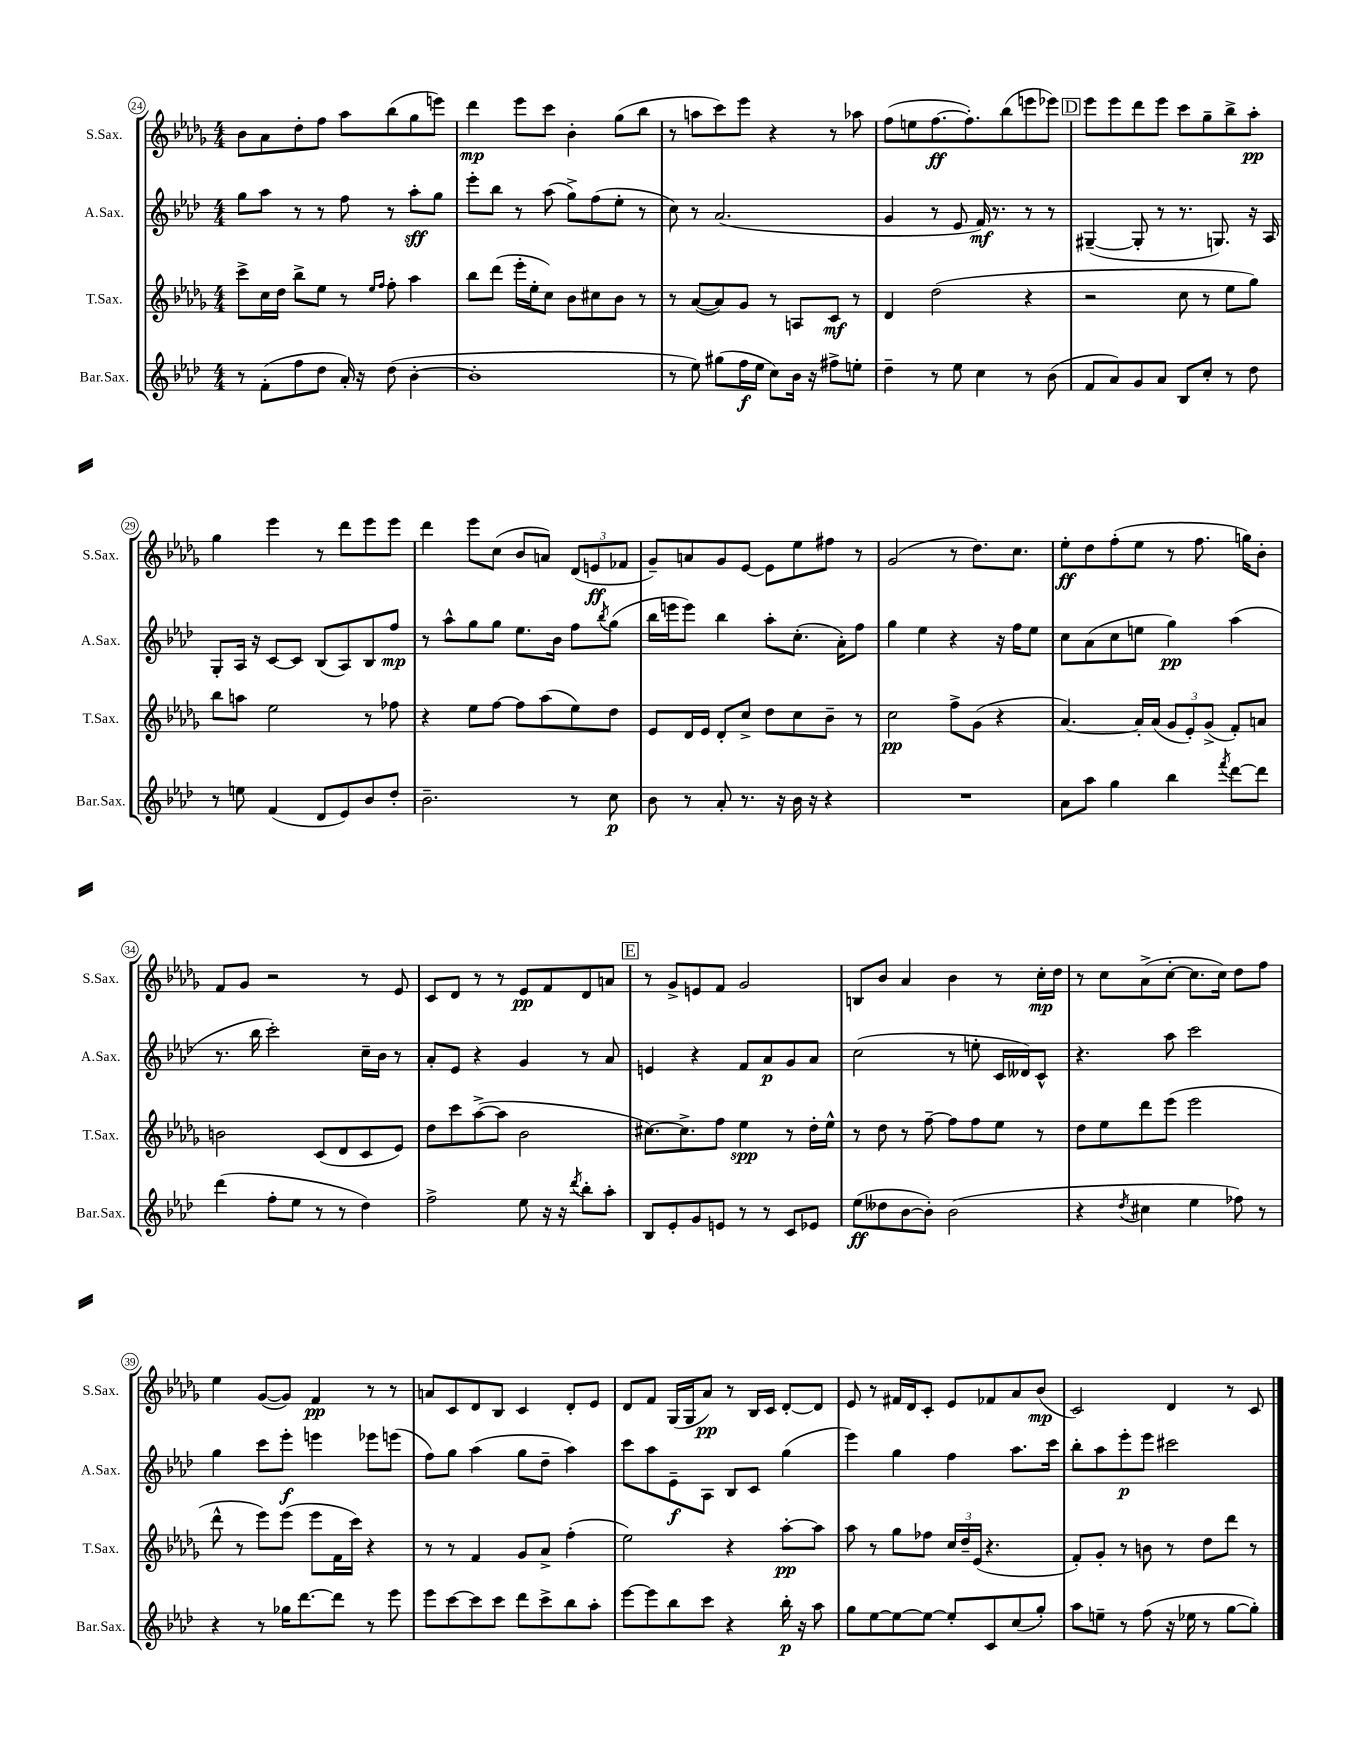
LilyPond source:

<<
\new StaffGroup <<
\new Staff = "s0" \with { instrumentName = "S.Sax." shortInstrumentName = "S.Sax." } {
    \clef treble \key des \major \numericTimeSignature \time 4/4
    bes'8 aes'8 des''8-. f''8 aes''8 bes''8( ges''8 e'''8) |
    des'''4\mp ees'''8 c'''8 bes'4-. ges''8( bes''8 |
    r8 a''8 c'''8) ees'''8 r4 r8 aes''8 |
    f''8( e''8 f''8.~\ff f''8.-.) bes''8( e'''8 ees'''8) |
    \mark \markup { \box "D" } ees'''8 ees'''8 des'''8 ees'''8 c'''8 ges''8-- bes''8-> aes''8-.\pp |
    ges''4 ees'''4 r8 des'''8 ees'''8 ees'''8 |
    des'''4 ees'''8 c''8( bes'8 a'8) \tuplet 3/2 { des'8( e'8\ff fes'8 } |
    ges'8--) a'8 ges'8 ees'8~ ees'8 ees''8 fis''8 r8 |
    ges'2( r8 des''8.) c''8. |
    ees''8-.\ff des''8 f''8-.( ees''8 r8 f''8. g''16) bes'8-. |
    f'8 ges'8 r2 r8 ees'8 |
    c'8 des'8 r8 r8 ees'8\pp f'8 des'8 a'8 |
    \mark \markup { \box "E" } r8 ges'8-> e'8 f'8 ges'2 |
    b8 bes'8 aes'4 bes'4 r8 c''16-.\mp des''16 |
    r8 c''8 aes'8->( c''8~-. c''8. c''16) des''8 f''8 |
    ees''4 ges'8~( ges'8) f'4\pp r8 r8 |
    a'8 c'8 des'8 bes8 c'4 des'8-. ees'8 |
    des'8 f'8 ges16( ges16 aes'8\pp) r8 bes16 c'16 des'8~-. des'8 |
    ees'8 r8 fis'16 des'16 c'8-. ees'8 fes'8 aes'8 bes'8\mp( |
    c'2) des'4 r8 c'8 \bar "|." |
}
\new Staff = "s1" \with { instrumentName = "A.Sax." shortInstrumentName = "A.Sax." } {
    \clef treble \key aes \major \numericTimeSignature \time 4/4
    g''8 aes''8 r8 r8 f''8 r8 aes''8-.\sff g''8 |
    ees'''8-. bes''8 r8 aes''8( g''8->) f''8( ees''8-. r8 |
    c''8) r8 aes'2.( |
    g'4 r8 ees'8 f'16\mf) r8. r8 r8 |
    \mark \markup { \box "D" } gis4~--( gis8-. r8 r8. g8.) r16 aes16 |
    g8-. aes16 r16 c'8~ c'8 bes8( aes8) bes8 f''8\mp |
    r8 aes''8-^ g''8 g''8 ees''8. bes'16 f''8 \acciaccatura { bes''8 } g''8( |
    bes''16 e'''16 e'''8) bes''4 aes''8-. c''8.-.( aes'16-.) f''8 |
    g''4 ees''4 r4 r16 f''16 ees''8 |
    c''8 aes'8( c''8 e''8 g''4\pp) aes''4( |
    r8. bes''16 c'''2-.) c''16-- bes'16 r8 |
    aes'8-. ees'8 r4 g'4 r8 aes'8 |
    \mark \markup { \box "E" } e'4 r4 f'8 aes'8\p g'8 aes'8 |
    c''2( r8 e''8-. c'16 deses'16) c'8-^ |
    r4. aes''8 c'''2 |
    g''4 c'''8 ees'''8-.\f e'''4 ees'''8 e'''8( |
    f''8) g''8 aes''4( g''8 des''8-- aes''4) |
    c'''8 aes''8 ees'8--\f aes8 bes8 c'8 g''4( |
    ees'''4) g''4 f''4 aes''8. c'''16 |
    bes''8-. aes''8 ees'''8-.\p ees'''8 cis'''2 \bar "|." |
}
\new Staff = "s2" \with { instrumentName = "T.Sax." shortInstrumentName = "T.Sax." } {
    \clef treble \key des \major \numericTimeSignature \time 4/4
    c'''8-> c''16 des''16 bes''8-> ees''8 r8 \grace { ees''16 f''16 } f''8-. aes''4 |
    bes''8 des'''8( ees'''16-. ees''16-. c''8) bes'8 cis''8 bes'8 r8 |
    r8 aes'8~( aes'8) ges'8 r8 a8 c'8\mf r8 |
    des'4 des''2( r4 |
    \mark \markup { \box "D" } r2 c''8 r8 ees''8 ges''8) |
    bes''8 a''8 ees''2 r8 fes''8 |
    r4 ees''8 f''8~ f''8 aes''8( ees''8) des''8 |
    ees'8 des'16 ees'16 des'8-. c''8-> des''8 c''8 bes'8-- r8 |
    c''2\pp f''8-> ges'8( r4 |
    aes'4.~) aes'16-. aes'16( \tuplet 3/2 { ges'8 ees'8-.) ges'8->( } f'8-.) a'8 |
    b'2 c'8( des'8 c'8 ees'8) |
    des''8 c'''8 aes''8~->( aes''8 bes'2 |
    \mark \markup { \box "E" } cis''8.~) cis''8.-> f''8 ees''4\spp r8 des''16-. ees''16-^ |
    r8 des''8 r8 f''8~-- f''8 f''8 ees''8 r8 |
    des''8 ees''8 des'''8 ees'''8( ees'''2 |
    des'''8-^ r8 ees'''8) ees'''8( ees'''8 f'16 c'''16) r4 |
    r8 r8 f'4 ges'8 aes'8-> f''4-.( |
    ees''2) r4 aes''8~-.\pp aes''8 |
    aes''8 r8 ges''8 fes''8 \tuplet 3/2 { c''16 des''16-- ees'16( } r4. |
    f'8-.) ges'8-. r8 b'8 r8 des''8 des'''8 r8 \bar "|." |
}
\new Staff = "s3" \with { instrumentName = "Bar.Sax." shortInstrumentName = "Bar.Sax." } {
    \clef treble \key aes \major \numericTimeSignature \time 4/4
    r8 f'8-.( f''8 des''8 aes'16-.) r16 des''8( bes'4~-. |
    bes'1-. |
    r8 ees''8) gis''8( f''16\f ees''16 c''8) bes'16 r16 fis''8-> e''8-. |
    des''4-- r8 ees''8 c''4 r8 bes'8( |
    \mark \markup { \box "D" } f'8 aes'8) g'8 aes'8 bes8 c''8-. r8 des''8 |
    r8 e''8 f'4( des'8 ees'8) bes'8 des''8-. |
    bes'2.-- r8 c''8\p |
    bes'8 r8 aes'8-. r8. r16 bes'16 r16 r4 |
    R1 |
    aes'8 aes''8 g''4 bes''4 \acciaccatura { f'''8 } des'''8~ des'''8 |
    des'''4( f''8-. ees''8 r8 r8 des''4) |
    f''2-> ees''8 r16 r16 \acciaccatura { des'''8 } bes''8-. aes''8-. |
    \mark \markup { \box "E" } bes8 ees'8-. g'8 e'8 r8 r8 c'8 ees'8 |
    ees''8\ff( deses''8 bes'8~ bes'8-.) bes'2( |
    r4 \acciaccatura { des''8 } cis''4 ees''4 fes''8) r8 |
    r4 r8 ges''16 des'''8.~ des'''8 r8 ees'''8 |
    ees'''8 c'''8~ c'''8 c'''8 des'''8 c'''8-> bes''8 aes''8-. |
    ees'''8~ ees'''8 bes''8 c'''8 r4 bes''16-.\p r16 aes''8 |
    g''8 ees''8~ ees''8~ ees''8~ ees''8-. c'8 c''8( g''8-.) |
    aes''8 e''8-- r8 f''8( r16 ees''16 r8 g''8~ g''8-.) \bar "|." |
}
>>
>>
\layout { \context { \Score currentBarNumber = #24 \override BarNumber.stencil = #(make-stencil-circler 0.1 0.3 ly:text-interface::print) } }
